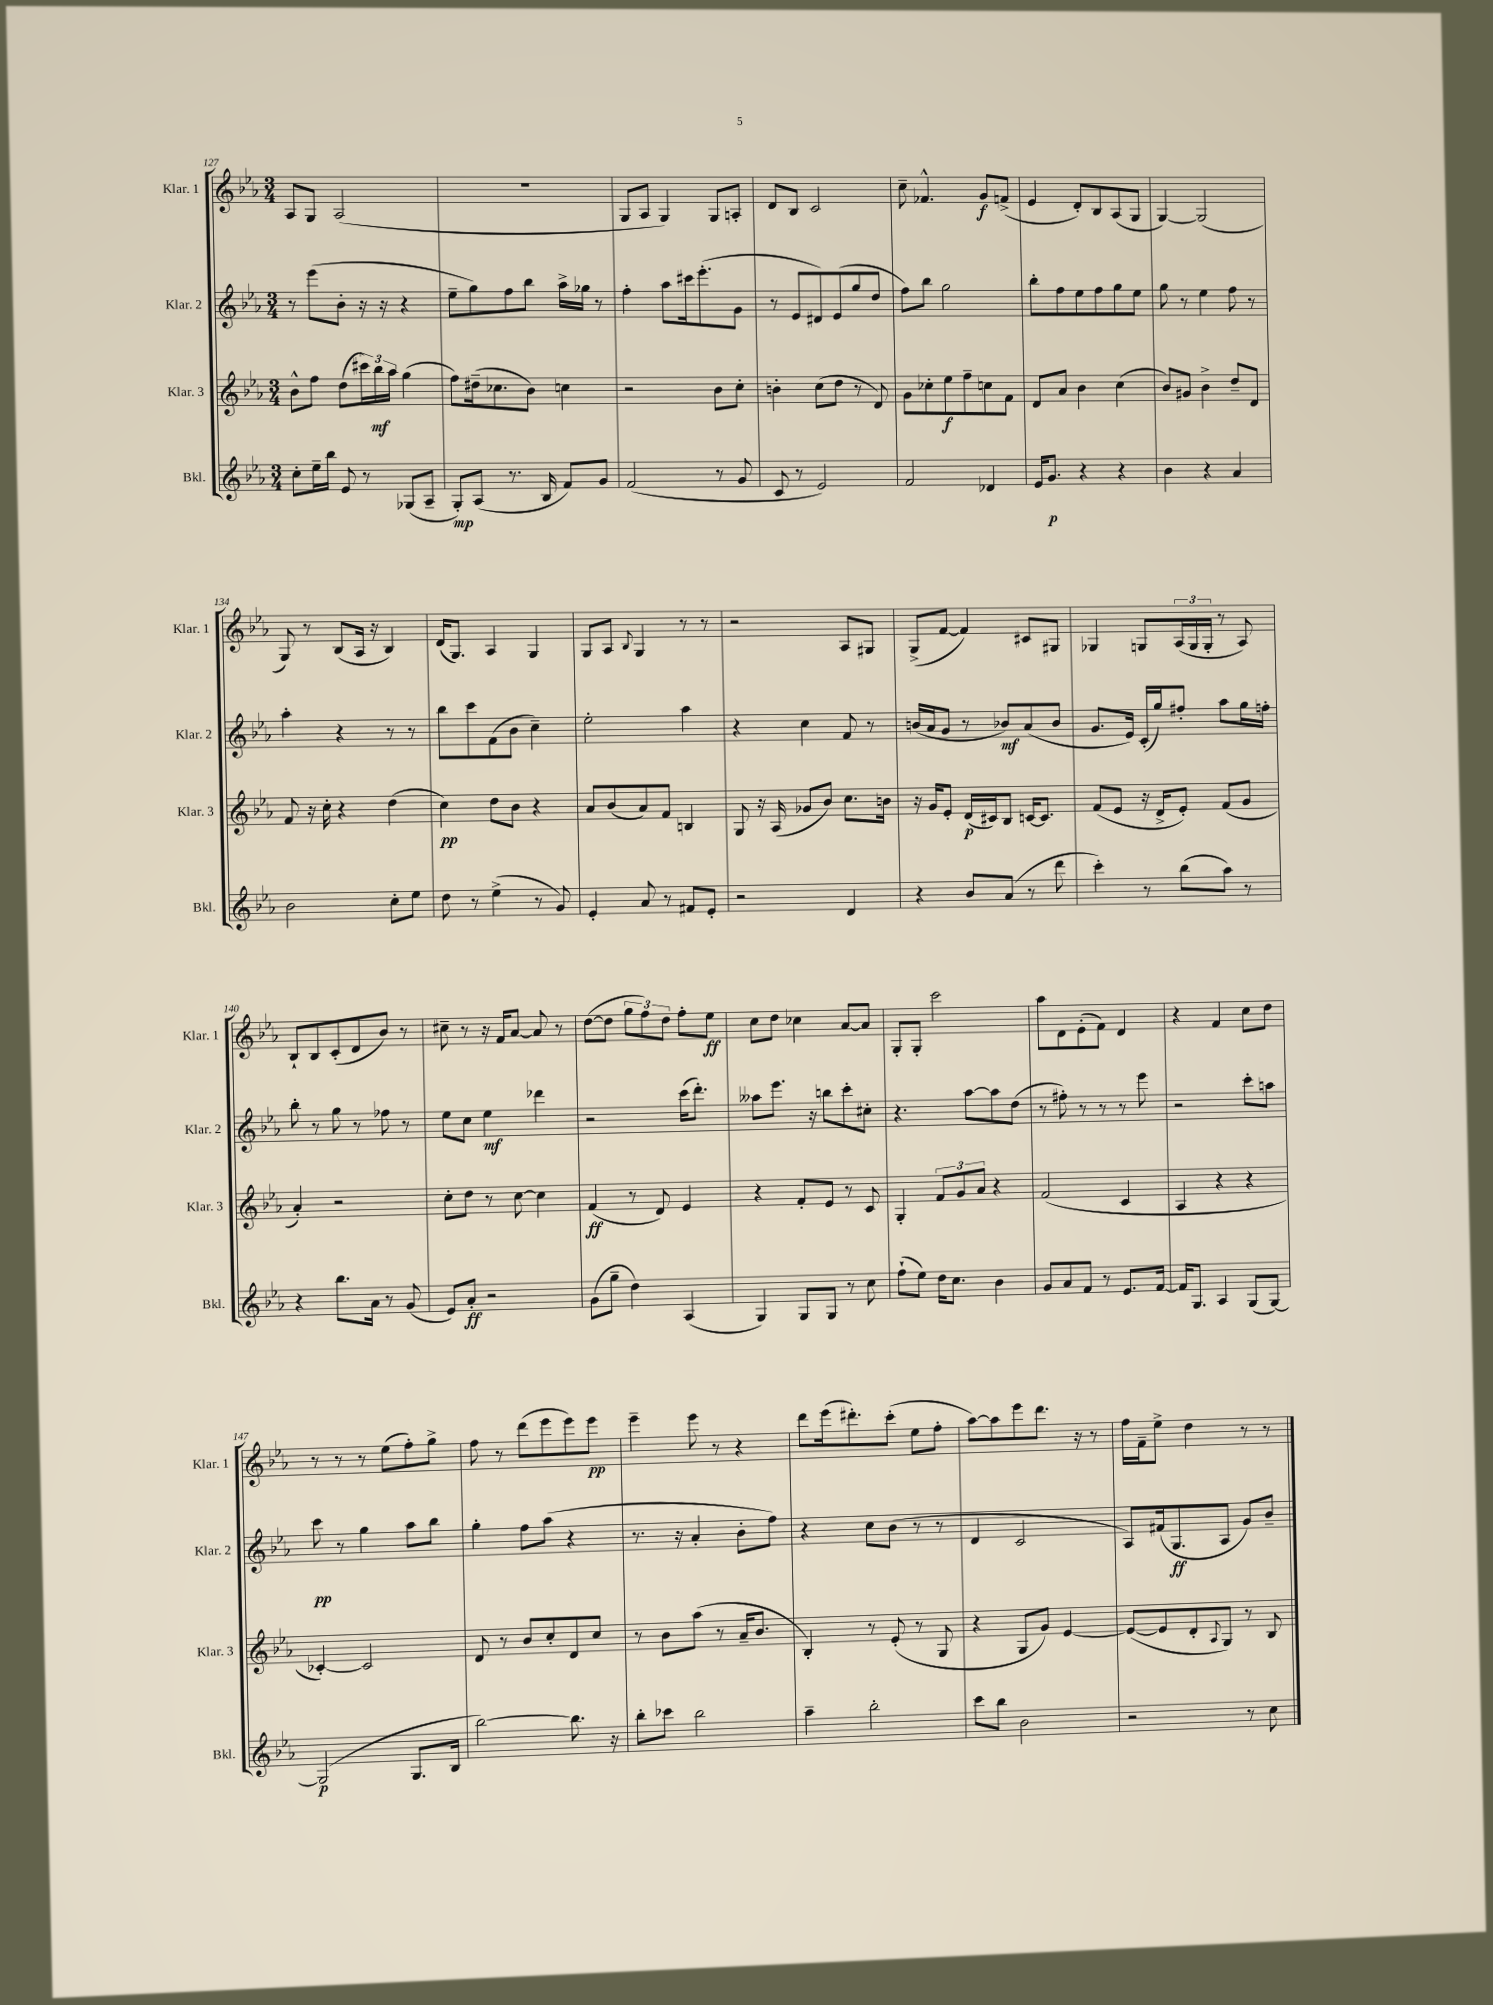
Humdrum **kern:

**kern	**kern	**kern	**kern
*staff4	*staff3	*staff2	*staff1
*clefG2	*clefG2	*clefG2	*clefG2
*k[b-e-a-]	*k[b-e-a-]	*k[b-e-a-]	*k[b-e-a-]
*M3/4	*M3/4	*M3/4	*M3/4
8cc'\L	8b-^^\L	8r	8A-/L
16ee-~\L	8ff\J	(8eee-\L	8G/J
16bb-\JJ	.	.	.
8e-/	(8dd\L	8b-'\J	(2A-/
8r	24ccc#\L)	16r	.
.	24bb-\	.	.
.	.	16r	.
.	24aa-\JJ	.	.
(8G-/L	(4gg\	4r	.
8A-~/J	.	.	.
=	=	=	=
8G'/L)	8ff\L)	8ee-~\L	2.r
(8A-/J	(16dd#~\k	8gg\)	.
.	8.cc-\	.	.
8.r	.	8ff\	.
.	8b-\J)	8bb-\J	.
16B-/	.	.	.
8f/L)	4cc\	16aa-^\LL	.
.	.	16gg-\JJ	.
8g/J	.	8r	.
=	=	=	=
(2f/	2r	4ff'\	8G/L
.	.	.	8A-/J
.	.	8aa-\L	4G/)
.	.	16ccc#\k	.
.	.	(8.eee-'\	.
8r	8b-\L	.	8G/L
8g/	8cc'\J	8g\J	8A'/J
=	=	=	=
8c/	4b'\	8r	8d/L
8r	.	8e-/L	8B-/J
2e-/)	(8cc\L	8d#/)	2c/
.	8dd\J	(8e-/	.
.	8r	8gg/	.
.	8d/)	8dd/J	.
=	=	=	=
2f/	8g\L	8ff\L)	8cc~\
.	8cc-'\	8bb-\J	4.f-^^/
.	8ee-\	2gg\	.
.	8ff~\	.	.
4d-/	8cc\	.	8g/L
.	8f\J	.	(8f^/J
=	=	=	=
16e-/LK	8d/L	8bb-'\L	4e-/
8.g/J	.	.	.
.	8a-/J	8ff\	.
4r	4b-\	8ee-\	8d'/L)
.	.	8ff\	8B-/
4r	(4cc\	8gg\	(8A-/
.	.	8ee-\J	8G/J
=	=	=	=
4b-\	8b-/L)	8gg\	[4G/)
.	8g#/J	8r	.
4r	4b-^\	4ee-\	(2G/]
4a-/	8dd~/L	8ff\	.
.	8d/J	8r	.
=	=	=	=
2b-\	8f/	4aa-'\	8G/)
.	16r	.	8r
.	16cc'\	.	.
.	4r	4r	(8B-/L
.	.	.	16A-/Jk
.	.	.	16r
8cc'\L	(4dd\	8r	4B-/)
8ee-\J	.	8r	.
=	=	=	=
8dd\	4cc\)	8bb-\L	(16d/LK
.	.	.	8.G/J)
8r	.	8ccc\	.
(4ee-^\	8dd\L	(8f\	4A-/
.	8b-\J	8b-\J	.
8r	4r	4cc~\)	4G/
8g/)	.	.	.
=	=	=	=
4e-'/	8a-/L	2ee-'\	8G/L
.	(8b-/	.	8A-/J
.	.	.	8qqB-/
8a-/	8a-/)	.	4G/
8r	8f/J	.	.
8f#/L	4B/	4aa-\	8r
8e-'/J	.	.	8r
=	=	=	=
2r	8G/	4r	2r
.	16r	.	.
.	(16A-/	.	.
.	8g-/L	4cc\	.
.	8b-/J)	.	.
4d/	8.cc\L	8f/	8A-/L
.	.	8r	8G#/J
.	16b\Jk	.	.
=	=	=	=
4r	16r	(16b/LL	(8G^/L
.	16g/LK	16a-/J	.
.	8e-'/J	8g/J	[8f/J
8b-/L	(16d/LL	8r	4f/])
.	16c#/J)	.	.
(8a-/J	8B-/J	8b-/L)	.
8r	[16c/LK	(8a-/	8c#/L
.	8.c/]J	.	.
8ddd\	.	8b-/J	8G#/J
=	=	=	=
4ccc'\)	(8f/L	8.g/L	4G-/
.	8e-/J	.	.
.	.	16e-/Jk)	.
8r	16r	(16c'/LL	8G/L
.	16d^/LK	16gg/J)	.
(8bb-\L	8e-'/J)	8ff#'/J	(24A-/L
.	.	.	24G/
.	.	.	24G'/JJ
8aa-\J)	(8f/L	8aa-\L	8r
8r	8g/J	16gg\L	8A-/)
.	.	16ff'\JJ	.
=	=	=	=
4r	4a-'/)	8bb-'\	8B-`/L
.	.	8r	8B-/
8.bb-\L	2r	8gg\	(8c'/
.	.	8r	8d/
16a-\Jk	.	.	.
8r	.	8ff-\	8b-/J)
(8g/	.	8r	8r
=	=	=	=
8e-/L)	8cc'\L	8ee-\L	8cc#~\
8a-'/J	8dd\J	8cc\J	8r
2r	8r	4ee-\	16r
.	.	.	16f/LK
.	[8cc\	.	[8a-/J
.	4cc\]	4ddd-\	8a-/]
.	.	.	8r
=	=	=	=
(8g\L	(4f/	2r	([8dd\L
8gg~\J	.	.	8dd\]J
4dd\)	8r	.	12gg\L
.	.	.	12ff\)
.	8d/)	.	.
.	.	.	12dd\J
(4A-/	4e-/	(16ccc\LK	8ff'\L
.	.	8.ddd'\J)	.
.	.	.	8ee-\J
=	=	=	=
4G/)	4r	8aa--\L	8cc\L
.	.	8.eee-\J	8dd\J
8G/L	8f'/L	.	4cc-\
.	.	16r	.
8G/J	8e-/J	8bb\L	.
8r	8r	8ccc'\	[8a-/L
8cc\	8c/	8cc#'\J	8a-/]J
=	=	=	=
(8ff`\L	4G'/	4.r	8G'/L
8ee-\J)	.	.	8G'/J
16dd\LK	12f/L	.	2ccc\
8.cc\J	.	.	.
.	12g/	.	.
.	.	[8aa-\L	.
.	12a-/J	.	.
4b-\	4r	8aa-\]	.
.	.	(8dd\J	.
=	=	=	=
8g/L	(2f/	8r	8aa-\L
8a-/	.	8ff#'\)	8d\
8f/J	.	8r	(8e-'\
8r	.	8r	8f\J)
8.e-/L	4c/	8r	4d/
.	.	8eee-\	.
[16f/Jk	.	.	.
=	=	=	=
16f/]LK	4A-/	2r	4r
8.G/J	.	.	.
4A-/	4r	.	4f/
(8G/L	4r	8ccc'\L	8cc\L
[8G/J)	.	8aa\J	8dd\J
=	=	=	=
(2G/]	[4c-'/)	8ccc\	8r
.	.	8r	8r
.	2c-/]	4gg\	8r
.	.	.	(8ee-\L
8.G/L	.	8aa-\L	8ff'\)
.	.	8bb-\J	8gg^\J
16B-/Jk	.	.	.
=	=	=	=
[2bb-\)	8d/	4gg'\	8ff\
.	8r	.	8r
.	8b-/L	8ff\L	(8ddd\L
.	8cc'/	(8aa-\J	8eee-\
8.bb-\]	8d/	4r	8eee-\)
.	8cc/J	.	8eee-\J
16r	.	.	.
=	=	=	=
8bb-'\L	8r	8.r	4eee-~\
8ccc-\J	8b-\L	.	.
.	.	16r	.
2bb-\	(8aa-\J	4a-'/	8eee-\
.	8r	.	8r
.	16a-~/LK	8b-'\L	4r
.	8.b-/J	.	.
.	.	8ff\J)	.
=	=	=	=
4aa-~\	4B-'/)	4r	8ddd\L
.	.	.	(16eee-\k
.	.	.	8.ddd#'\)
2bb-'\	8r	8cc\L	.
.	(8e-'/	(8b-\J	(8ccc'\J
.	8r	8r	8ee-\L
.	8G/	8r	8ff'\J
=	=	=	=
8ccc\L	4r	4d/	[8aa-\L)
8bb-\J	.	.	8aa-\]
2b-\	8G/L	2c/	8eee-\
.	8g/J)	.	8.ddd\J
.	[4e-/	.	.
.	.	.	16r
.	.	.	8r
=	=	=	=
2r	(8e-/_L	8A-/L)	16ff\LL
.	.	.	16f~\J
.	8e-/]	(16f#/k	8ee-^\J
.	.	8.G/	.
.	8d'/	.	4dd\
.	8qqA-/	.	.
.	8G/J)	8A-/J	.
8r	8r	8g/L)	8r
8cc\	8B-/	8b-~/J	8r
==	==	==	==
*-	*-	*-	*-
